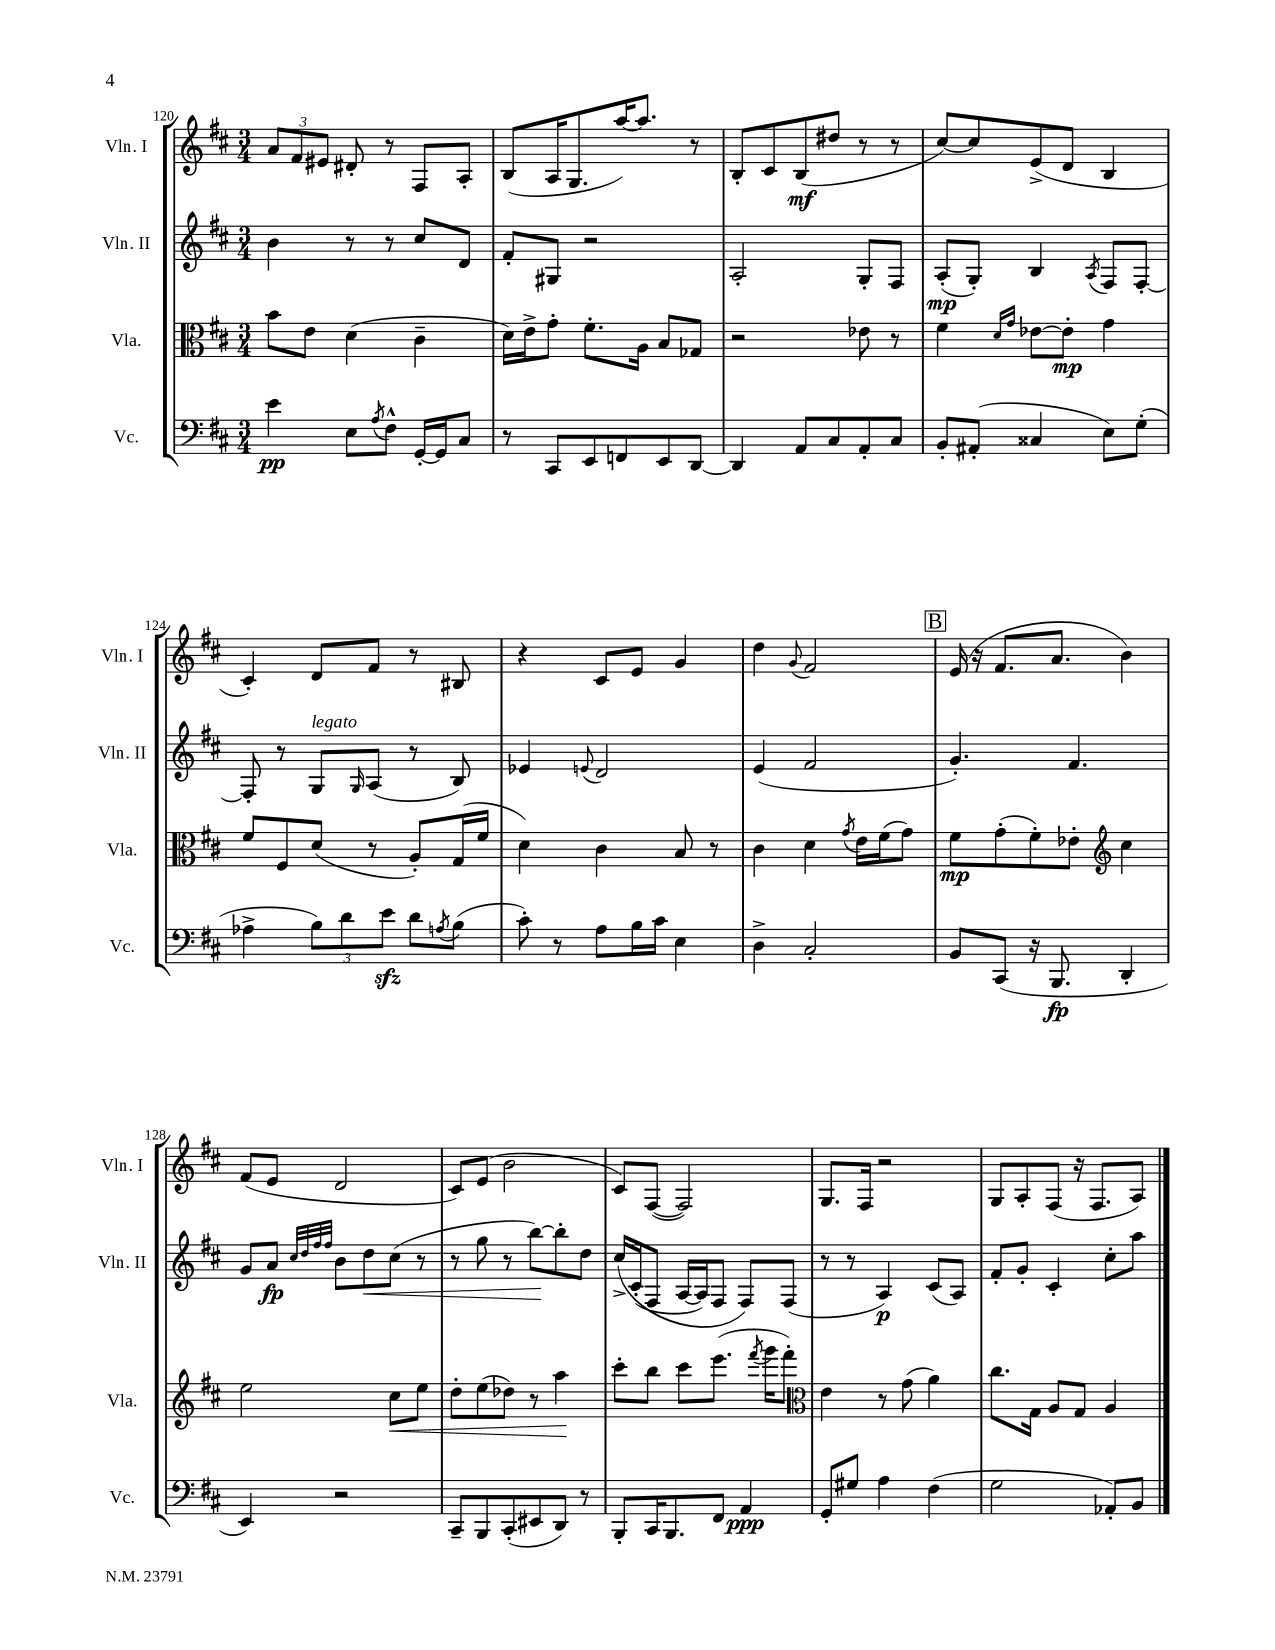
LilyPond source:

<<
\new StaffGroup <<
\new Staff = "s0" \with { instrumentName = "Vln. I" shortInstrumentName = "Vln. I" } {
    \clef treble \key d \major \numericTimeSignature \time 3/4
    \tuplet 3/2 { a'8 fis'8 eis'8 } dis'8-. r8 fis8 a8-. |
    b8( a16 g8. a''16~) a''8. r8 |
    b8-. cis'8 b8\mf( dis''8 r8 r8 |
    cis''8~) cis''8 e'8->( d'8 b4 |
    cis'4-.) d'8 fis'8 r8 bis8 |
    r4 cis'8 e'8 g'4 |
    d''4 \appoggiatura { g'8 } fis'2 |
    \mark \markup { \box "B" } e'16( r16 fis'8. a'8. b'4) |
    fis'8( e'8 d'2 |
    cis'8) e'8( b'2 |
    cis'8) fis8~( fis2) |
    g8. fis16 r2 |
    g8 a8-. fis8( r16 fis8. a8) \bar "|." |
}
\new Staff = "s1" \with { instrumentName = "Vln. II" shortInstrumentName = "Vln. II" } {
    \clef treble \key d \major \numericTimeSignature \time 3/4
    b'4 r8 r8 cis''8 d'8 |
    fis'8-. gis8 r2 |
    a2-. g8-. fis8 |
    a8-.\mp( g8-.) b4 \acciaccatura { a8 } fis8 fis8~-. |
    fis8-. r8 g8^\markup { \italic "legato" } \grace { g16 } a8( r8 b8) |
    ees'4 \appoggiatura { e'8 } d'2 |
    e'4( fis'2 |
    \mark \markup { \box "B" } g'4.-.) fis'4. |
    g'8 a'8\fp \grace { cis''32 d''32 fis''32 fis''32 } b'8 d''8\< cis''8( r8 |
    r8 g''8 r8 b''8~\!) b''8-. d''8 |
    cis''16->\( cis'16-.( fis8 a16~ a16) fis8 fis8\) fis8( |
    r8 r8 a4\p) cis'8( a8) |
    fis'8-. g'8-. cis'4-. cis''8-. a''8 \bar "|." |
}
\new Staff = "s2" \with { instrumentName = "Vla." shortInstrumentName = "Vla." } {
    \clef alto \key d \major \numericTimeSignature \time 3/4
    b'8 e'8 d'4( cis'4-- |
    d'16) e'16-> g'8-. fis'8.-. a16 b8 ges8 |
    r2 ees'8 r8 |
    fis'4 \grace { d'16 g'16 } ees'8~ ees'8-.\mp g'4 |
    fis'8 fis8 d'8( r8 a8-.) g16( fis'16 |
    d'4) cis'4 b8 r8 |
    cis'4 d'4 \acciaccatura { g'8 } e'16 fis'16( g'8) |
    \mark \markup { \box "B" } fis'8\mp g'8-.( fis'8-.) ees'8-. \clef treble cis''4 |
    e''2 cis''8\< e''8 |
    d''8-. e''8( des''8) r8 a''4\! |
    cis'''8-. b''8 cis'''8 e'''8.( \acciaccatura { fis'''8 } g'''16 fis'''8-.) |
    \clef alto e'4 r8 g'8( a'4) |
    cis''8. g16 a8 g8 a4 \bar "|." |
}
\new Staff = "s3" \with { instrumentName = "Vc." shortInstrumentName = "Vc." } {
    \clef bass \key d \major \numericTimeSignature \time 3/4
    e'4\pp e8 \acciaccatura { a8 } fis8-^ g,16~-. g,16 cis8 |
    r8 cis,8 e,8 f,8 e,8 d,8~ |
    d,4 a,8 cis8 a,8-. cis8 |
    b,8-. ais,8-.( cisis4 e8) g8-.( |
    aes4-> \tuplet 3/2 { b8) d'8 e'8\sfz } d'8 \acciaccatura { a8 } b8( |
    cis'8-.) r8 a8 b16 cis'16 e4 |
    d4-> cis2-. |
    \mark \markup { \box "B" } b,8 cis,8( r16 b,,8.\fp d,4-. |
    e,4) r2 |
    cis,8-- b,,8 cis,8-.( eis,8 d,8) r8 |
    b,,8-. cis,16 b,,8. fis,8 a,4\ppp |
    g,8-. gis8 a4 fis4( |
    g2 aes,8-.) b,8 \bar "|." |
}
>>
>>
\layout { \context { \Score currentBarNumber = #120 } }
